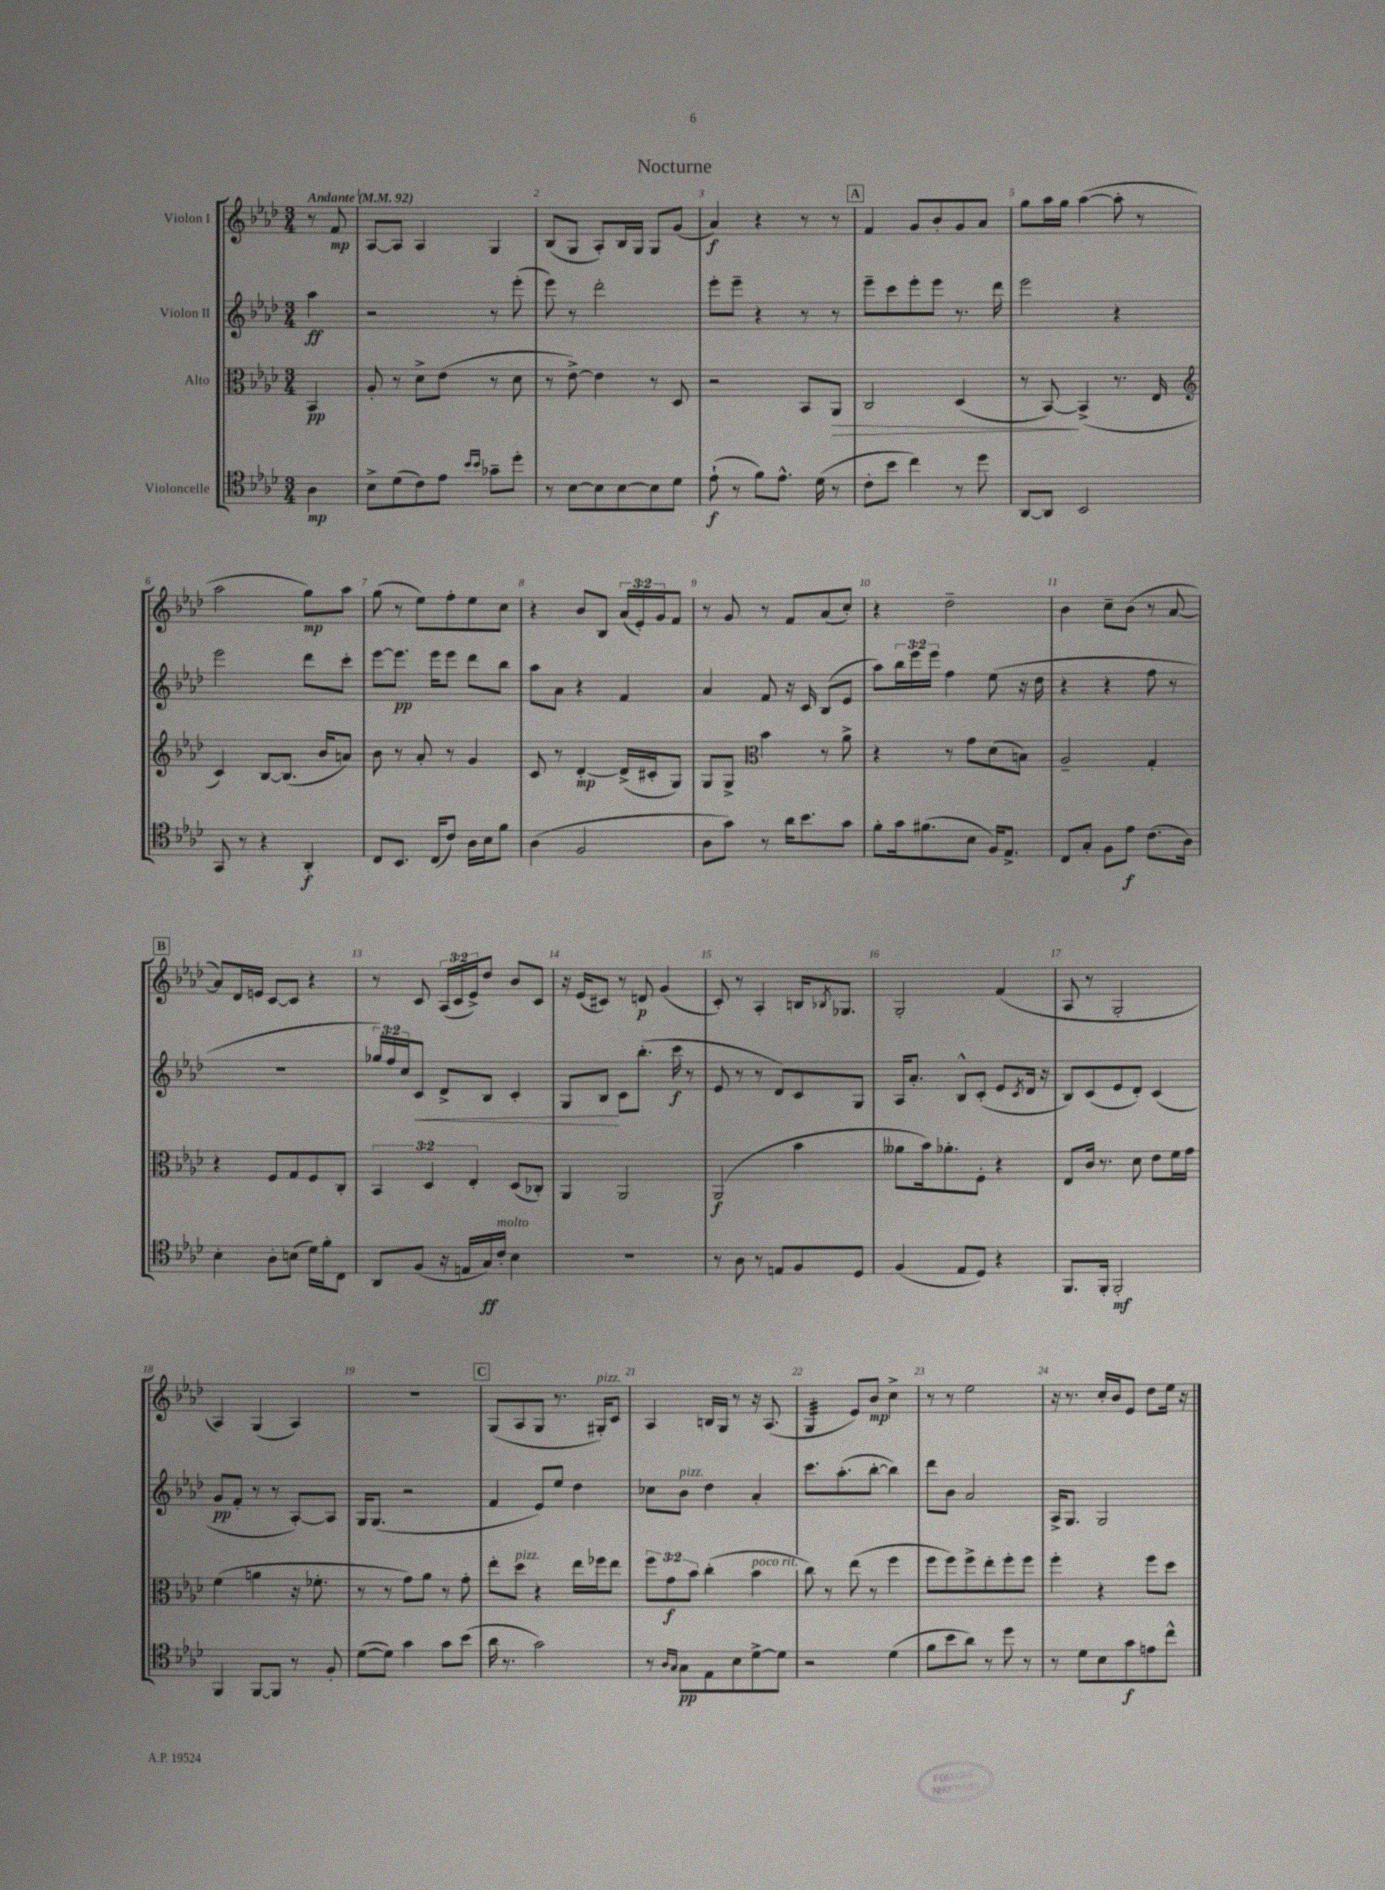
\header { title = "Nocturne" }
<<
\new StaffGroup <<
\new Staff = "s0" \with { instrumentName = "Violon I" } {
    \clef treble \key aes \major \numericTimeSignature \time 3/4 \override Staff.TupletNumber.text = #tuplet-number::calc-fraction-text \partial 4 \tempo "Andante" 4 = 92
    r8 f'8\mp |
    aes8~ aes8 aes4 g4 |
    bes8( g8 aes8-.) bes16 g16 g8 g'8( |
    aes'4\f) r4 r8 r8 |
    \mark \markup { \box "A" } f'4 g'8 bes'8-. g'8 aes'8 |
    g''8 aes''16 g''16 aes''4~( aes''8-. r8 |
    aes''2 g''8\mp) aes''8 |
    g''8( r8 ees''8) f''8-. ees''8 c''8 |
    r4 bes'8 bes8 \tuplet 3/2 { aes'16( ees'16-.) g'16 } f'8 |
    r8 g'8 r8 f'8 aes'8( c''8-.) |
    r4 des''2-- |
    bes'4 c''8-- bes'8( r8 aes'8~ |
    \mark \markup { \box "B" } aes'8) des'16 e'16 c'8~ c'8 r4 |
    r8 c'8 \tuplet 3/2 { aes16( c'16 ees'16->) } des''8 bes'8 c'8 |
    r16 ees'16( cis'8) r8 d'8\p g'4( |
    c'8-.) r8 aes4-. b16 \acciaccatura { bes8 } ges8. |
    g2-. f'4( |
    aes8 r8 g2-. |
    aes4) g4( aes4) |
    R2. |
    \mark \markup { \box "C" } g8( aes8 g8 r8. gis16-.^\markup { \italic "pizz." }) c'8 |
    aes4 b16 g16 r8 r16 aes8.( |
    g4:32 ees'8) bes'8\mp c''4-> |
    r8 r8 ees''2 |
    r16 r8. c''16-. bes'16 ees'8 des''8 ees''16 r16 \bar "|." |
}
\new Staff = "s1" \with { instrumentName = "Violon II" } {
    \clef treble \key aes \major \numericTimeSignature \time 3/4 \override Staff.TupletNumber.text = #tuplet-number::calc-fraction-text \partial 4
    aes''4\ff |
    r2 r8 ees'''8-.( |
    ees'''8) r8 des'''2-. |
    ees'''8-. ees'''8-- r4 r8 r8 |
    \mark \markup { \box "A" } ees'''8-- c'''8 ees'''8-. ees'''8 r8. des'''16 |
    ees'''2 r4 |
    ees'''2 des'''8 c'''8-. |
    ees'''8~ ees'''8.\pp ees'''16 ees'''8 des'''8 bes''8 |
    aes''8 aes'8 r4 f'4 |
    aes'4 f'8 r16 c'16 bes8( ees'8 |
    aes''8) \tuplet 3/2 { bes''16 ees'''16 ees'''16 } f''4 ees''8( r16 des''16 |
    r4 r4 f''8 r8 |
    \mark \markup { \box "B" } R2. |
    \tuplet 3/2 { ges''16) f''16 c''16 } c'8\< des'8-> bes8 c'4-. |
    g8 bes8\! c'8 bes''8.-.( c'''16\f r8 |
    ees'8 r8 r8 des'8) c'8 g8 |
    aes16 aes'8.-. bes8-^ c'8-.( ees'8 \acciaccatura { c'8 } des'16 r16 |
    bes8) c'8( ees'8 des'8-.) c'4( |
    g'8\pp f'8-. r8 r8 aes8~-.) aes8 |
    g16 g8.( r2 |
    \mark \markup { \box "C" } f'4 ees'8) ees''8 des''4 |
    ces''8 bes'8^\markup { \italic "pizz." } des''4 aes'4-. |
    c'''8. aes''8.-.( bes''8~-. bes''4) |
    des'''8 bes'8 aes'2 |
    aes16-> g8. g2 \bar "|." |
}
\new Staff = "s2" \with { instrumentName = "Alto" } {
    \clef alto \key aes \major \numericTimeSignature \time 3/4 \override Staff.TupletNumber.text = #tuplet-number::calc-fraction-text \partial 4
    bes,4\pp |
    aes8-. r8 des'8-> ees'8( r8 des'8 |
    r8 ees'8~->) ees'4 r8 des8 |
    r2 bes,8 aes,8\> |
    \mark \markup { \box "A" } c2 des4( |
    r8 bes,8~\!) bes,4->( r8. ees16 |
    \clef treble c'4) bes8~ bes8.( bes'16 a'8) |
    bes'8 r8 aes'8-. r8 g'4 |
    c'8 r8 des'4~-.\mp des'16->( cis'16-. g8) |
    g8 g8-> \clef alto bes'4 r8 aes'8-> |
    r4 r8 g'8 des'8( b8) |
    aes2-- g4-. |
    \mark \markup { \box "B" } r4 f8 g8 f8 c8-. |
    \tuplet 3/2 { bes,4 des4 ees4-. } des8( ces8-.) |
    aes,4 aes,2 |
    aes,2\f( bes'4 |
    aeses'8 bes'16) aes'8.-. f8-. r4 |
    ees8 c'16 r8. des'8 ees'8 f'16 g'16 |
    f'4( a'4 r16 fes'8.-. |
    r8 r8 g'8) aes'8 r8 g'8-. |
    \mark \markup { \box "C" } ees''8-. des''8^\markup { \italic "pizz." } r4 ees''16 fes''16 ees''8 |
    \tuplet 3/2 { f''8 g'8\f bes'8 } c''4-.( bes'4^\markup { \italic "poco rit." } |
    c''8) r8 ees''8( r8 f''4 |
    f''8 f''8) f''8-> ees''8-. f''8-. f''8 |
    f''4-. r4 f''8 des''8 \bar "|." |
}
\new Staff = "s3" \with { instrumentName = "Violoncelle" } {
    \clef tenor \key aes \major \numericTimeSignature \time 3/4 \partial 4
    aes4\mp |
    bes8-> des'8( c'8) ees'8 \grace { bes'16 bes'16 } ges'8-- des''8-. |
    r8 bes8~ bes8 bes8~ bes8 des'8 |
    ees'8-!\f( r8 f'8) ees'8.-^ des'16( r8 |
    \mark \markup { \box "A" } c'8-. bes'8 c''4) r8 des''8 |
    aes,8~ aes,8 bes,2 |
    g,8 r8 r4 aes,4-.\f |
    c8 bes,8. c16( c'8) aes16 bes16 f'8 |
    aes4( f2 |
    aes8 g'8) r8 aes'16 bes'8. g'8 |
    f'8-. g'16 fis'8.( bes8 f16) ees8.-> |
    c8 g8-. f8 ees'8\f c'8.( aes16) |
    \mark \markup { \box "B" } bes4-. aes8-. b8( des'16) f'16-. c8 |
    aes,8 f8( r16 e16 g16\ff) c'16-.^\markup { \italic "molto" } bes4 |
    R2. |
    r8 aes8 r8 e8 f8 des8 |
    f4( ees8 des8) r4 |
    f,8. f,16-. f,2-.\mf |
    f,4 f,8~ f,8 r8 f8-. |
    des'8~( des'8) g'4 g'8 bes'8( |
    \mark \markup { \box "C" } aes'16 r8. g'2) |
    r8 \grace { aes16 g16 } g8\pp ees8 bes8 des'8~-> des'8 |
    r2 des'4( |
    f'8 bes'8 aes'8) r8 des''8 r8 |
    r8 des'8 bes8 g'8\f e'8 c''8-^ \bar "|." |
}
>>
>>
\layout { \context { \Score \override BarNumber.break-visibility = ##(#f #t #t) barNumberVisibility = #all-bar-numbers-visible } }
